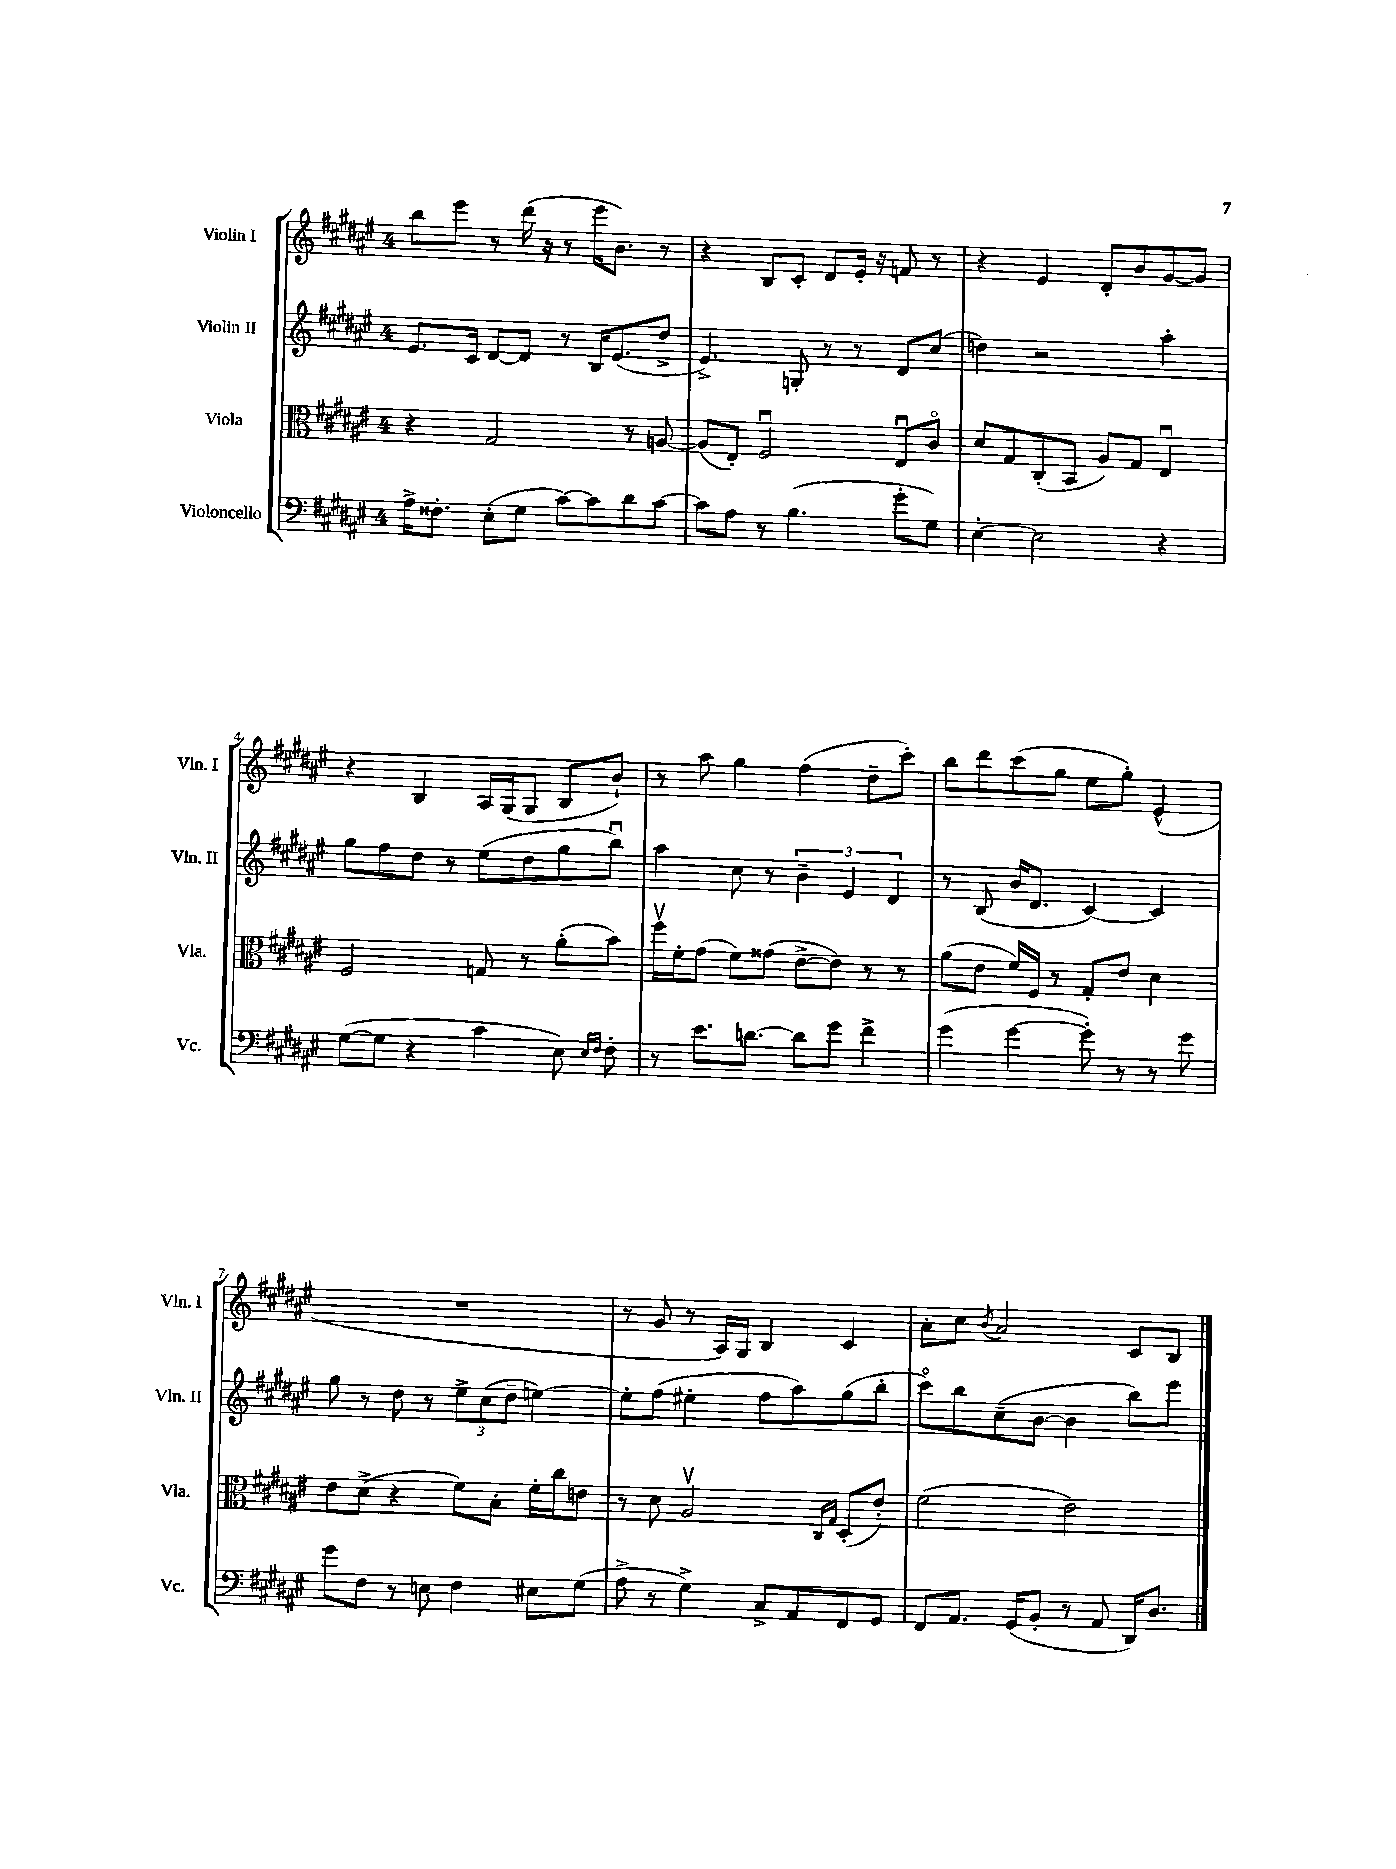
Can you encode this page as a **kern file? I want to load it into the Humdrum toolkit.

**kern	**kern	**kern	**kern
*staff4	*staff3	*staff2	*staff1
*clefF4	*clefC3	*clefG2	*clefG2
*k[f#c#g#d#a#e#]	*k[f#c#g#d#a#e#]	*k[f#c#g#d#a#e#]	*k[f#c#g#d#a#e#]
*M4/4	*M4/4	*M4/4	*M4/4
16A#^	4r	8.e#	8bb
8.F##'	.	.	.
.	.	.	8eee#
.	.	16c#	.
(8E#'	2G#	[8d#	8r
8G#	.	8d#]	(16ddd#
.	.	.	16r
[8c#)	.	8r	8r
8c#]	.	16B	16eee#
.	.	(8.e#	8.b)
8d#	8r	.	.
[8c#	[8A	8dd#^	8r
=	=	=	=
8c#]	(8A]	4.e#^)	4r
8A#	8E#')	.	.
8r	2F#u	.	8B
(4.B	.	8G'	8c#'
.	.	8r	8d#
.	.	8r	16e#'
.	.	.	16r
8g#'	8E#u	8d#	8f
8G#)	8c#o	(8cc#	8r
=	=	=	=
[4E#'	8d#	4dd)	4r
.	8G#	.	.
2E#]	(8C#'	2r	4e#
.	8BB	.	.
.	8A#)	.	8d#'
.	8G#	.	8b
4r	4E#u	4aa#'	[8g#
.	.	.	8g#]
=	=	=	=
([8G#	2F#	8gg#	4r
8G#]	.	8ff#	.
4r	.	8dd#	4B
.	.	8r	.
4c#	8G	(8ee#	16A#
.	.	.	(16G#
.	8r	8dd#	8G#
8E#)	(8a#'	8gg#	8B
16qqE#	.	.	.
16qqF#	.	.	.
8F#'	8b)	8bbu)	8b`)
=	=	=	=
8r	16ff#v	4aa#	8r
.	16f#'	.	.
8.e#	(8g#	.	8aa#
.	8f#)	8cc#	4gg#
[8.d	.	.	.
.	(8g##	8r	.
8d]	[8e#^	6b~	(4ff#
8g#	8e#])	.	.
.	.	6e#	.
4f#^	8r	.	8dd#~
.	.	6d#	.
.	8r	.	8ccc#')
=	=	=	=
(4g#	(8a#	8r	8bb
.	8e#	(8B	8ddd#
[4g#	16f#)	16b	(8ccc#
.	16F#	8.d#	.
.	8r	.	8gg#
8g#'])	8G#'	[4c#)	8ee#
8r	8e#	.	8gg#')
8r	4d#	4c#]	(4e#^^
8g#	.	.	.
=	=	=	=
8g#	8e#	8gg#	1r
8F#	(8d#^	8r	.
8r	4r	8dd#	.
8E	.	8r	.
4F#	8f#)	12ee#^	.
.	.	(12cc#	.
.	8B'	.	.
.	.	12dd#~	.
8E#	16f#'	[4ee)	.
.	16cc#	.	.
(8G#	8e	.	.
=	=	=	=
8A#^	8r	8ee']	8r
8r	8d#	(8ff#	8g#
4G#^)	2A#v	4ee#'	8r
.	.	.	16A#)
.	.	.	16G#
8C#^	.	8ff#	4B
8AA#	.	8aa#)	.
.	16qqC#	.	.
.	16qqG#	.	.
8FF#	(8D#'	(8gg#	4c#
8GG#	8e#')	8bb'	.
=	=	=	=
8FF#	(2f#	8ccc#o)	8a#'
8.AA#	.	8bb	8cc#
.	.	.	8qb
.	.	(8cc#~	2a#
(16GG#	.	.	.
8BB'	.	[8b	.
8r	2e#)	4b]	.
8AA#	.	.	.
16DD#)	.	8bb)	8c#
8.D#	.	.	.
.	.	8eee#	8B
==	==	==	==
*-	*-	*-	*-
